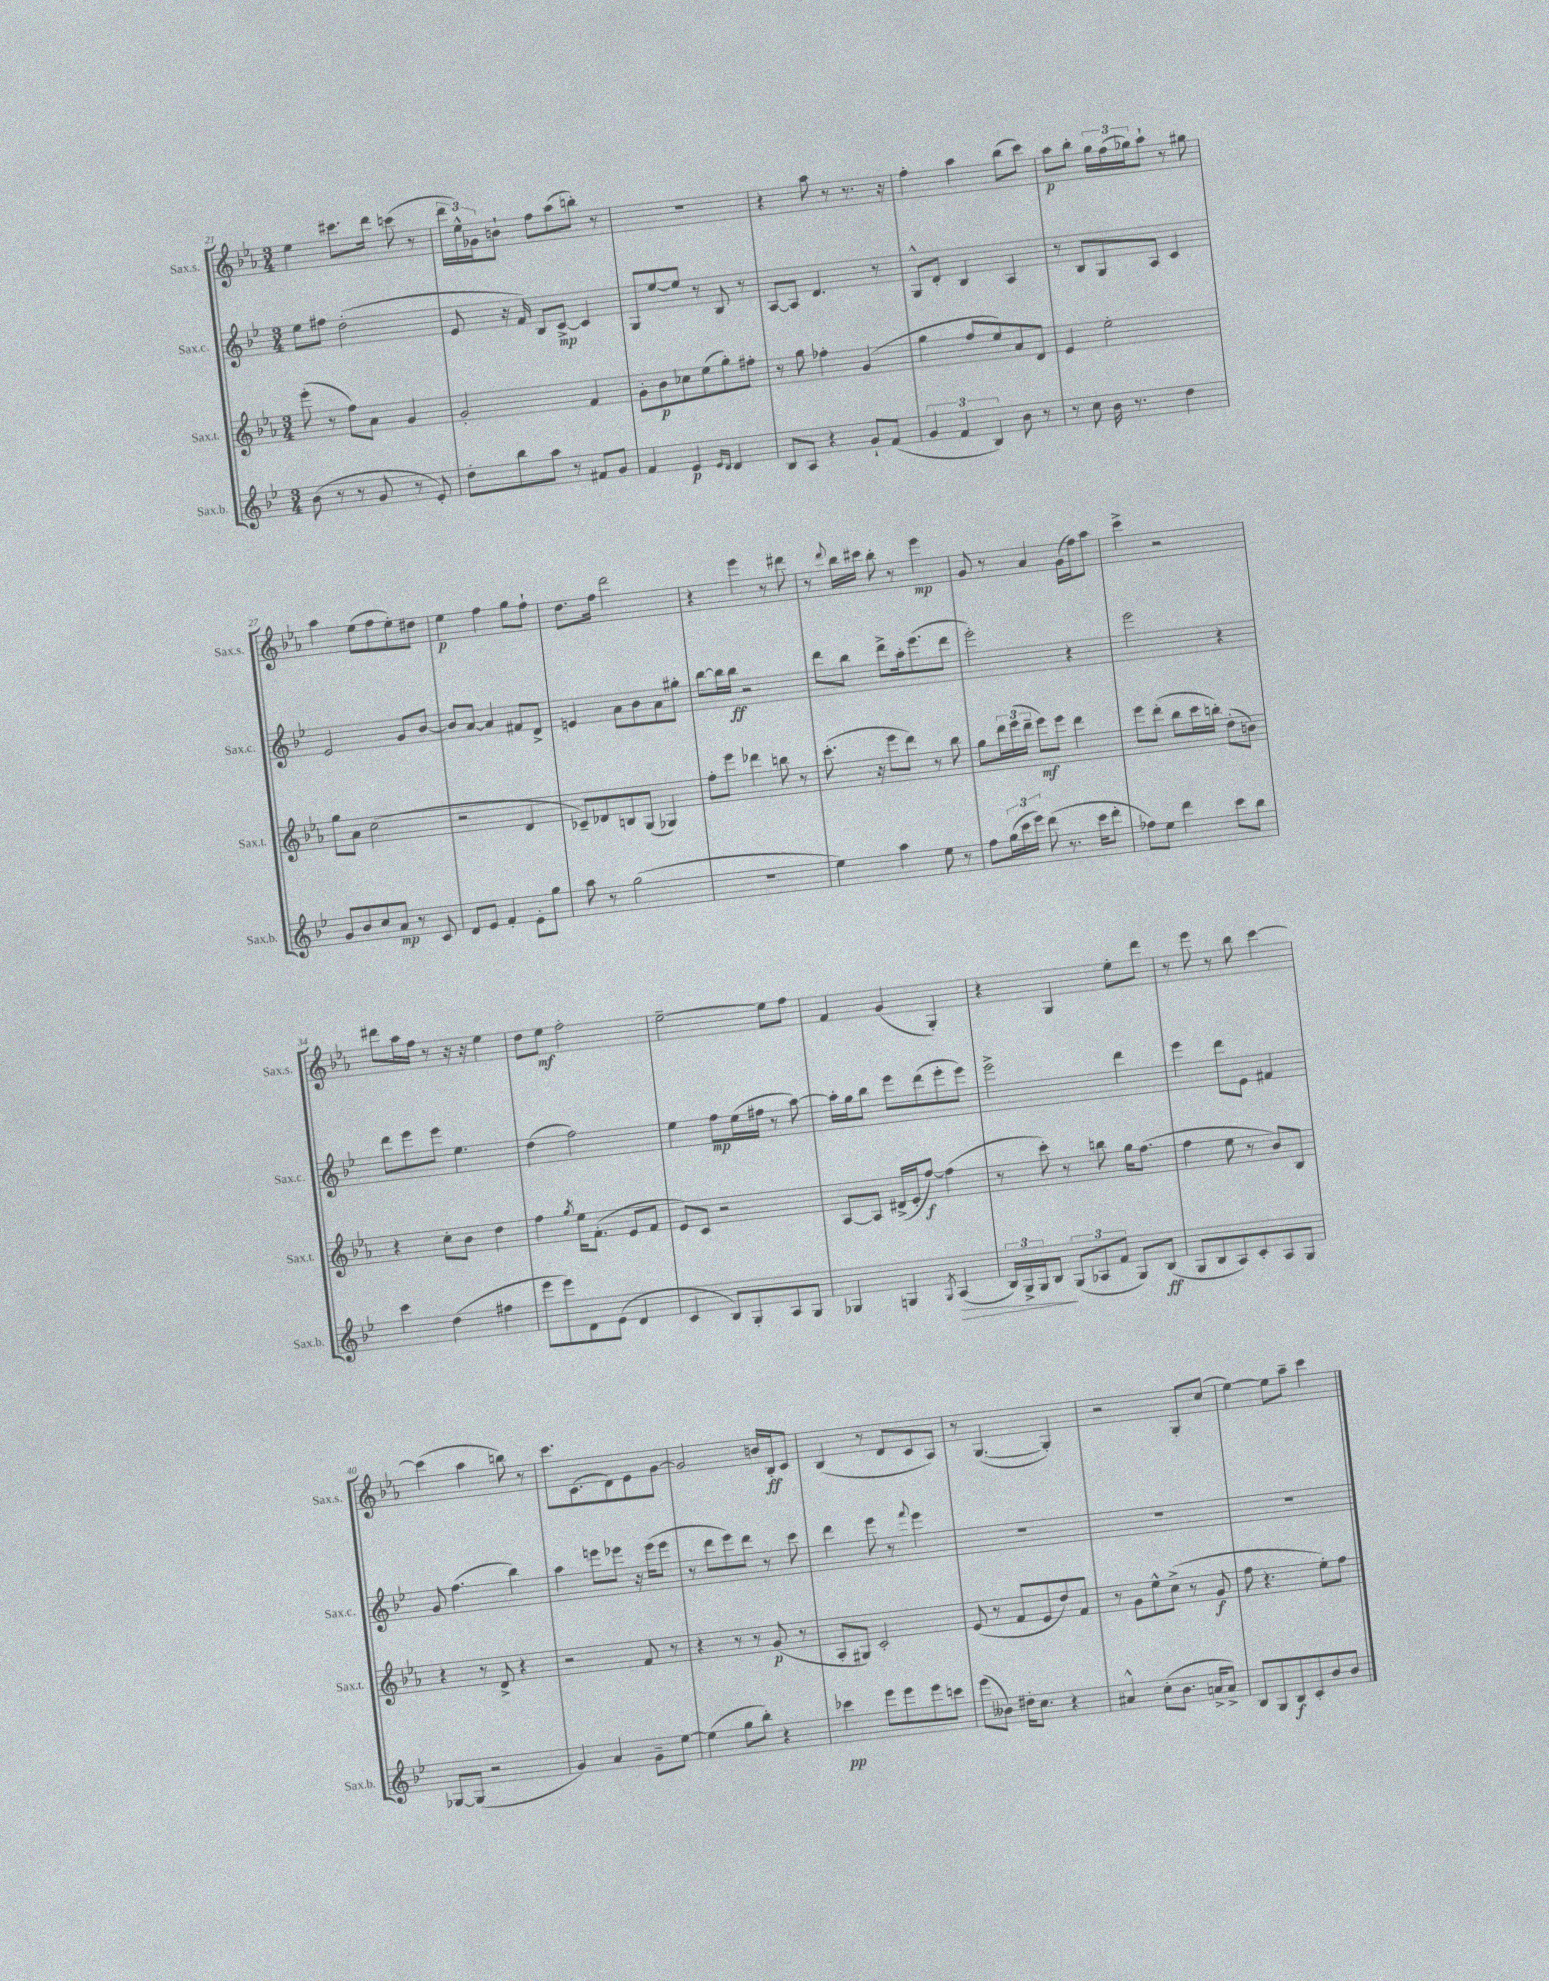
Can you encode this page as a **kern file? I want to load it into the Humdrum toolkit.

**kern	**kern	**kern	**kern
*staff4	*staff3	*staff2	*staff1
*clefG2	*clefG2	*clefG2	*clefG2
*k[b-e-]	*k[b-e-a-]	*k[b-e-]	*k[b-e-a-]
*M3/4	*M3/4	*M3/4	*M3/4
(8b-	(8eee-'	8ee-	4ee-
8r	8r	8ff#	.
8r	8ff)	(2dd'	8.ccc#
8g	8a-	.	.
.	.	.	16ddd
8r	4g	.	(8ccc
8e-')	.	.	8r
=	=	=	=
8dd'	2g'	8e-	24ddd
.	.	.	24ee-^^)
.	.	.	24g-
8bb-	.	16r	8b`
.	.	16f)	.
8aa	.	8B-	8ff
8r	.	[8c^	(8aa-
8f#	4f	4c]	8bb')
8g	.	.	8r
=	=	=	=
4f	8g'	8G	2.r
.	8b-	[8ee-	.
4e-	8cc-	8ee-]	.
.	(8ee-	8r	.
16qqe-	.	.	.
16qqd	.	.	.
4d	8gg')	8B-	.
.	8ff#'	8r	.
=	=	=	=
8B-	8r	[8A	4r
8A	8gg	8A]	.
4r	4ff-'	4.d	8aa-
.	.	.	8r
8g`	(4g	.	8.r
(8f	.	8r	.
.	.	.	16r
=	=	=	=
6g	4gg	8G^^	4ff'
.	.	8d'	.
6f	.	.	.
.	8ff	4B-	4aa-
6B-)	.	.	.
.	8ee-)	.	.
8b-	8a-	4A	(8bb-
8r	8d	.	8ccc)
=	=	=	=
8r	4e-	8r	8aa-
8cc	.	8B-	8bb-'
16b-	2ee-'	8G	24gg
.	.	.	(24ff
8.r	.	.	.
.	.	.	24gg-)
.	.	8A	8aa-`
4dd	.	4c	8r
.	.	.	8gg#
=	=	=	=
8g	8gg	2e-	4aa-
8b-	8a-	.	.
8cc	(2cc	.	(8ee-
8a	.	.	8ff
8r	.	8g	8ee-')
8c	.	[8b-	8dd#
=	=	=	=
8d	2r	8b-]	4ee-
8e-	.	[8a	.
4f'	.	4a]	4ff
8e-'	4d	8f#	8gg
8gg	.	8d^	8ff`
=	=	=	=
8aa	8c-~)	4e	8.dd
8r	8d-	.	.
.	.	.	16ff
(2gg	8B	8a	2ddd
.	(8G	8b-	.
.	4G-)	8a	.
.	.	8gg#'	.
=	=	=	=
2.r	8ff'	[8bb-	4r
.	8eee-	16bb-]	.
.	.	16bb-	.
.	4ddd-	2r	4eee-
.	8bb	.	8r
.	8r	.	8ddd#
=	=	=	=
4ee-)	(8.ccc'	8ddd	8r
.	.	.	8qqddd
.	.	8bb-	16bb-
.	16r	.	16ccc#
4aa	8eee-	8ddd^	8bb-'
.	8ddd)	16aa'	8r
.	.	(8.eee-	.
8ee-	8r	.	4eee-
8r	8bb-	8ddd	.
=	=	=	=
8ff	8gg	2eee-')	8g
(24gg	24ddd	.	8r
24ccc	(24eee-	.	.
24eee-)	24ddd~	.	.
(8ddd	8eee-)	.	4a-
8.r	8eee-	.	.
.	4ddd	4r	(16g
16ccc	.	.	16ff)
8ddd'	.	.	8aa-
=	=	=	=
8ff-)	8eee-	2eee-	4ccc^
8ee-	(8ddd'	.	.
4ddd	8bb-	.	2r
.	16ccc	.	.
.	16bb')	.	.
8ccc	(8dd'	4r	.
8bb-	8b)	.	.
=	=	=	=
4ccc	4r	8ddd	8ddd#
.	.	8eee-	16aa-
.	.	.	16ff
(4dd	8cc'	8eee-	8r
.	8b-	4.ee-	16r
.	.	.	16r
4ff#	4dd	.	4ee-
=	=	=	=
8eee-	4ff	(4dd	8dd
8eee-)	.	.	8ee-
.	8qgg	.	.
8d	16ee-	2ff)	2ff'
.	(8.f'	.	.
(8e-	.	.	.
4d	8e-	.	.
.	8f	.	.
=	=	=	=
4c	8e-)	4ee-	[2ee-~
.	8c	.	.
8B-)	2r	8ff	.
8G'	.	(16ee-	.
.	.	16ff#	.
8A	.	8r	8ee-]
8G	.	[8aa)	8ff
=	=	=	=
4G-	[8A-	16aa']	4f
.	.	16gg	.
.	8A-]	8bb-	.
4G	(16d#^	8eee-	(4g
.	16e-'	.	.
.	[8ff)	(8ddd	.
8qG	.	.	.
(4A	(4ff]	8eee-'	4G')
.	.	8eee-)	.
=	=	=	=
24B-)	8r	2eee-^	4r
24G^	.	.	.
24G	.	.	.
8B-	8ccc')	.	.
(12G	8r	.	4G
12A-	.	.	.
.	8bb	.	.
12f	.	.	.
8G)	16gg	4ddd	8ee-'
.	(8.ff	.	.
(8B-	.	.	8ddd
=	=	=	=
8G	4ff	4eee-	8r
8B-	.	.	8eee-
8A)	8ee-	8ddd	8r
8c'	8r	8e-	8bb-
8A	8b-)	4f#	[4ccc
8G	8B-	.	.
=	=	=	=
[8G-	4r	8g	(4ccc]
(8G-]	.	(4.ff	.
2r	8r	.	4aa-
.	8d^	.	.
.	4r	4bb-)	8bb)
.	.	.	8r
=	=	=	=
4g)	2r	4aa	8.ccc
.	.	.	(8.c
4a	.	8eee	.
.	.	8eee-	8d)
8g~	8f	16r	8e-
.	.	(16eee-	.
[8ee-	8r	8eee-	[8g
=	=	=	=
(4ee-]	4r	8r	2g]
.	.	8ddd	.
8gg	8r	8eee-)	.
8bb-')	8r	8ddd	.
4r	(8g	8r	16b
.	.	.	16B-'
.	8r	8ccc	8c
=	=	=	=
4ccc-	8A-'	4ddd	(4B-
.	8G#)	.	.
8eee-	2c'	8eee-	8r
8eee-	.	8r	8d
.	.	8qqfff	.
8eee-	.	4eee-	8c
8ccc	.	.	8A-)
=	=	=	=
(8eee-	(8e-	2.r	8r
8b--)	8r	.	([4.G
16dd#'	8f	.	.
8.cc	.	.	.
.	8e-	.	.
4r	8dd)	.	4G'])
.	8f	.	.
=	=	=	=
4a#^^	8r	2.r	2r
.	8g	.	.
(8cc'	8ee-^^	.	.
8.b-	(8cc^	.	.
.	8r	.	8G'
16a^	.	.	.
8a^)	8g	.	(8cc
=	=	=	=
8B-	8ff	2.r	[4ee-)
8G	4.r	.	.
8B-	.	.	8ee-]
8c'	.	.	8aa-~
8b-	8ee-')	.	4ccc
8b-	8ff	.	.
==	==	==	==
*-	*-	*-	*-
